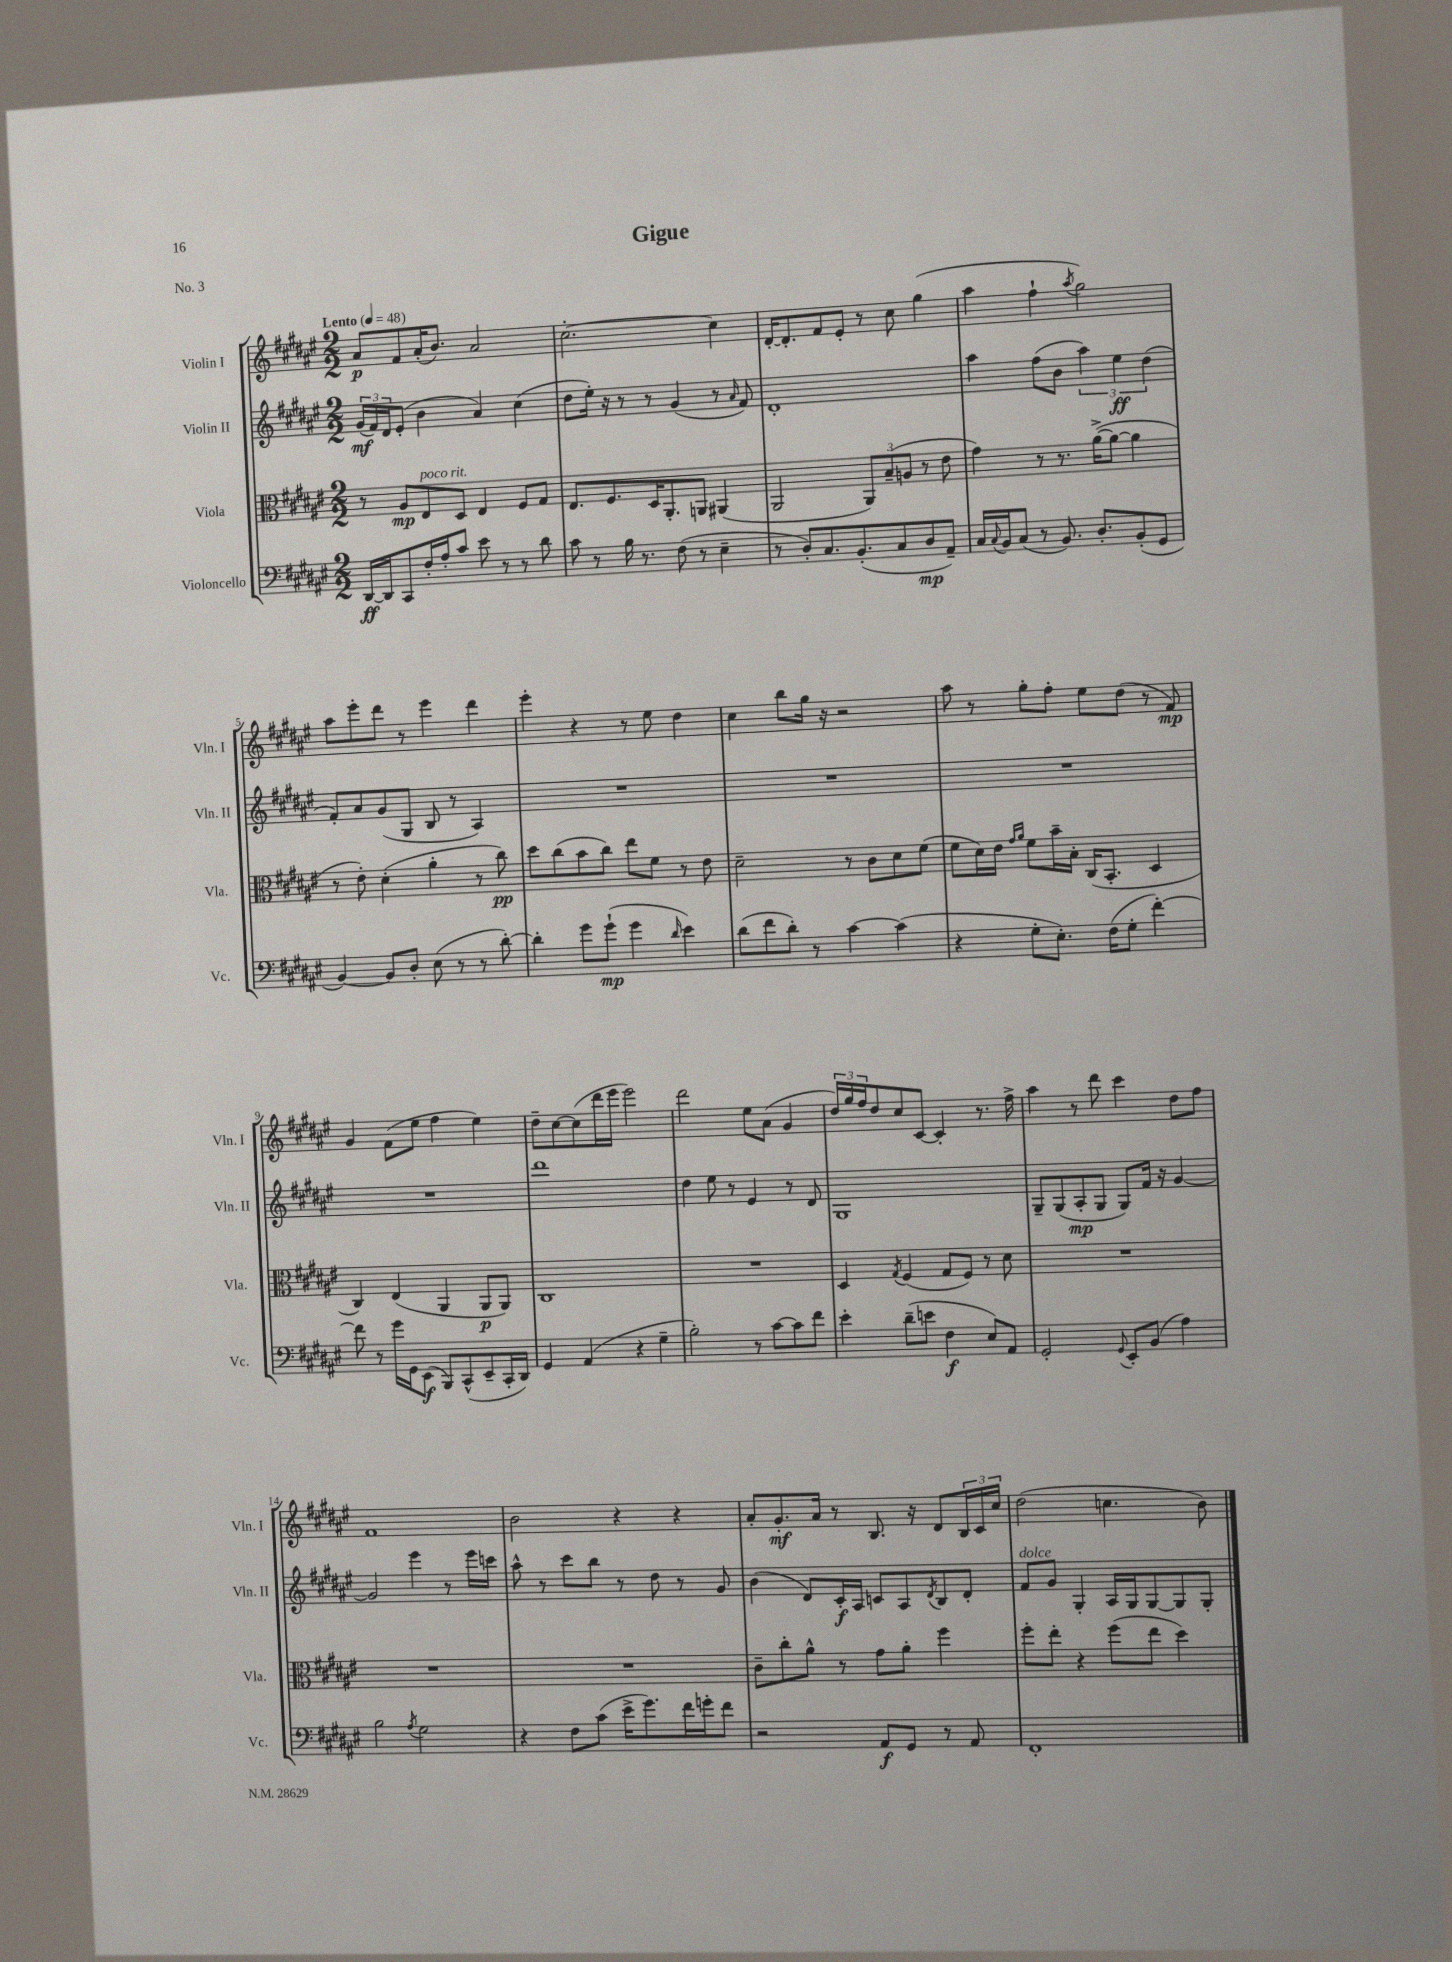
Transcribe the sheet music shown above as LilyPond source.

\header { title = "Gigue" piece = "No. 3" }
<<
\new StaffGroup <<
\new Staff = "s0" \with { instrumentName = "Violin I" shortInstrumentName = "Vln. I" } {
    \clef treble \key fis \major \numericTimeSignature \time 2/2 \tempo "Lento" 4 = 48
    ais'8\p fis'8 ais'16-.( b'8.) ais'2 |
    cis''2.~-. cis''4 |
    dis'16~-. dis'8.-. fis'8 eis'8-. r8 cis''8 gis''4( |
    ais''4 fis''4-! \acciaccatura { ais''8 } gis''2) |
    ais''8 eis'''8-. dis'''8 r8 eis'''4 dis'''4 |
    eis'''4-. r4 r8 eis''8 dis''4 |
    cis''4 b''8 gis''16 r16 r2 |
    ais''8 r8 gis''8-. fis''8-. eis''8 dis''8( r8 fis'8\mp) |
    gis'4 fis'8( eis''8 fis''4 eis''4) |
    dis''8-- cis''8~ cis''8( dis'''16 eis'''16 eis'''2) |
    dis'''2 eis''8 ais'8( gis'4 |
    \tuplet 3/2 { dis''16) gis''16 fis''16 } dis''8 cis''8 cis'8~ cis'4-. r8. fis''16-> |
    ais''4 r8 dis'''8 cis'''4 dis''8 fis''8 |
    fis'1 |
    b'2 r4 r4 |
    ais'8-. gis'8.-.\mf ais'16 r8 b8. r16 dis'8 \tuplet 3/2 { b16 cis'16 cis''16 } |
    dis''2( c''4. b'8) \bar "|." |
}
\new Staff = "s1" \with { instrumentName = "Violin II" shortInstrumentName = "Vln. II" } {
    \clef treble \key fis \major \numericTimeSignature \time 2/2
    \tuplet 3/2 { gis'16\mf( fis'16) dis'16 } eis'8-.( b'4 ais'4) cis''4( |
    dis''8 eis''16-.) r16 r8 r8 gis'4( r8 \grace { ais'16 } fis'8) |
    dis'1-. |
    ais''4 fis''8( b'8 \tuplet 3/2 { ais''4) eis''4\ff dis''4( } |
    fis'8-.) ais'8 gis'8( gis8 b8 r8 ais4) |
    R1 |
    R1 |
    R1 |
    R1 |
    dis'''1 |
    dis''4 eis''8 r8 eis'4 r8 dis'8 |
    gis1 |
    gis8-- gis8( ais8-.\mp gis8 gis8) fis'16 r16 gis'4~ |
    gis'2 eis'''4 r8 eis'''16 c'''16 |
    ais''8-^ r8 cis'''8 b''8 r8 dis''8 r8 gis'8 |
    b'4( dis'8) cis'16-.\f ais16 c'8 ais8 \acciaccatura { dis'8 } b8 dis'8-. |
    fis'8^\markup { \italic "dolce" } gis'8 gis4-. ais16 gis16 gis8~ gis8 gis8-. \bar "|." |
}
\new Staff = "s2" \with { instrumentName = "Viola" shortInstrumentName = "Vla." } {
    \clef alto \key fis \major \numericTimeSignature \time 2/2
    r8 ais8\mp eis8^\markup { \italic "poco rit." } dis8 eis4 fis8 gis8 |
    eis8. fis8. dis16 ais,8.-. a,8 ais,4( |
    ais,2 \tuplet 3/2 { ais,8) b8--( a8 } r8 eis'8 |
    gis'4) r8 r8. ais'16~->( ais'8~ ais'4 |
    r8 eis'8-.) dis'4-.( ais'4-. r8 cis''8\pp) |
    dis''8 cis''8( b'8 cis''8) eis''8 fis'8 r8 eis'8 |
    dis'2-- r8 cis'8 dis'8 fis'8( |
    fis'8 dis'16) eis'16 \grace { gis'16 ais'16 } fis'8 b'16-- b16-. cis16( b,8.-. dis4 |
    cis4) eis4( ais,4 ais,8\p ais,8) |
    cis1 |
    R1 |
    dis4 \acciaccatura { gis8 } fis4( gis8 fis8) r8 dis'8 |
    R1 |
    R1 |
    R1 |
    cis'8-- cis''8-. ais'8-^ r8 gis'8 ais'8-. fis''4 |
    fis''8-. eis''8-. r4 fis''8( eis''8 dis''4) \bar "|." |
}
\new Staff = "s3" \with { instrumentName = "Violoncello" shortInstrumentName = "Vc." } {
    \clef bass \key fis \major \numericTimeSignature \time 2/2
    dis,16~\ff dis,16 cis,8 fis16-. ais16-. cis'8 eis'8 r8 r8 dis'8 |
    cis'8 r8 b16 r8. fis8( r8 eis4-- |
    r8 dis8-.) cis8. b,8.-.( cis8 dis8\mp ais,8--) |
    cis16 \appoggiatura { cis8 } b,16 cis8( r8 b,8.) dis8.-. b,8-.( gis,8 |
    b,4~) b,8 dis8-. eis8( r8 r8 dis'8~-.) |
    dis'4-. gis'8 gis'8-!\mp( gis'4 \grace { dis'16 } eis'4) |
    dis'8( fis'8 dis'8-.) r8 cis'4~ cis'4( |
    r4 gis8-. eis8.-.) fis16( gis8-. fis'4~-.) |
    fis'8 r8 gis'16 gis,16 eis,8\f( b,,8) cis,8-^( eis,8-- cis,16-. dis,16) |
    gis,4 ais,4( r4 gis4-- |
    b2-.) r8 cis'8~ cis'8 fis'8 |
    eis'4-. dis'8--( e'8 fis4\f eis8) ais,8 |
    gis,2-. \appoggiatura { gis,8 } eis,8-. b,8( ais4) |
    b2 \acciaccatura { ais8 } gis2 |
    r4 fis8 cis'8( eis'16-> gis'8.) fis'16 g'16-. fis'8 |
    r2 ais,8\f gis,8 r8 ais,8 |
    fis,1-. \bar "|." |
}
>>
>>
